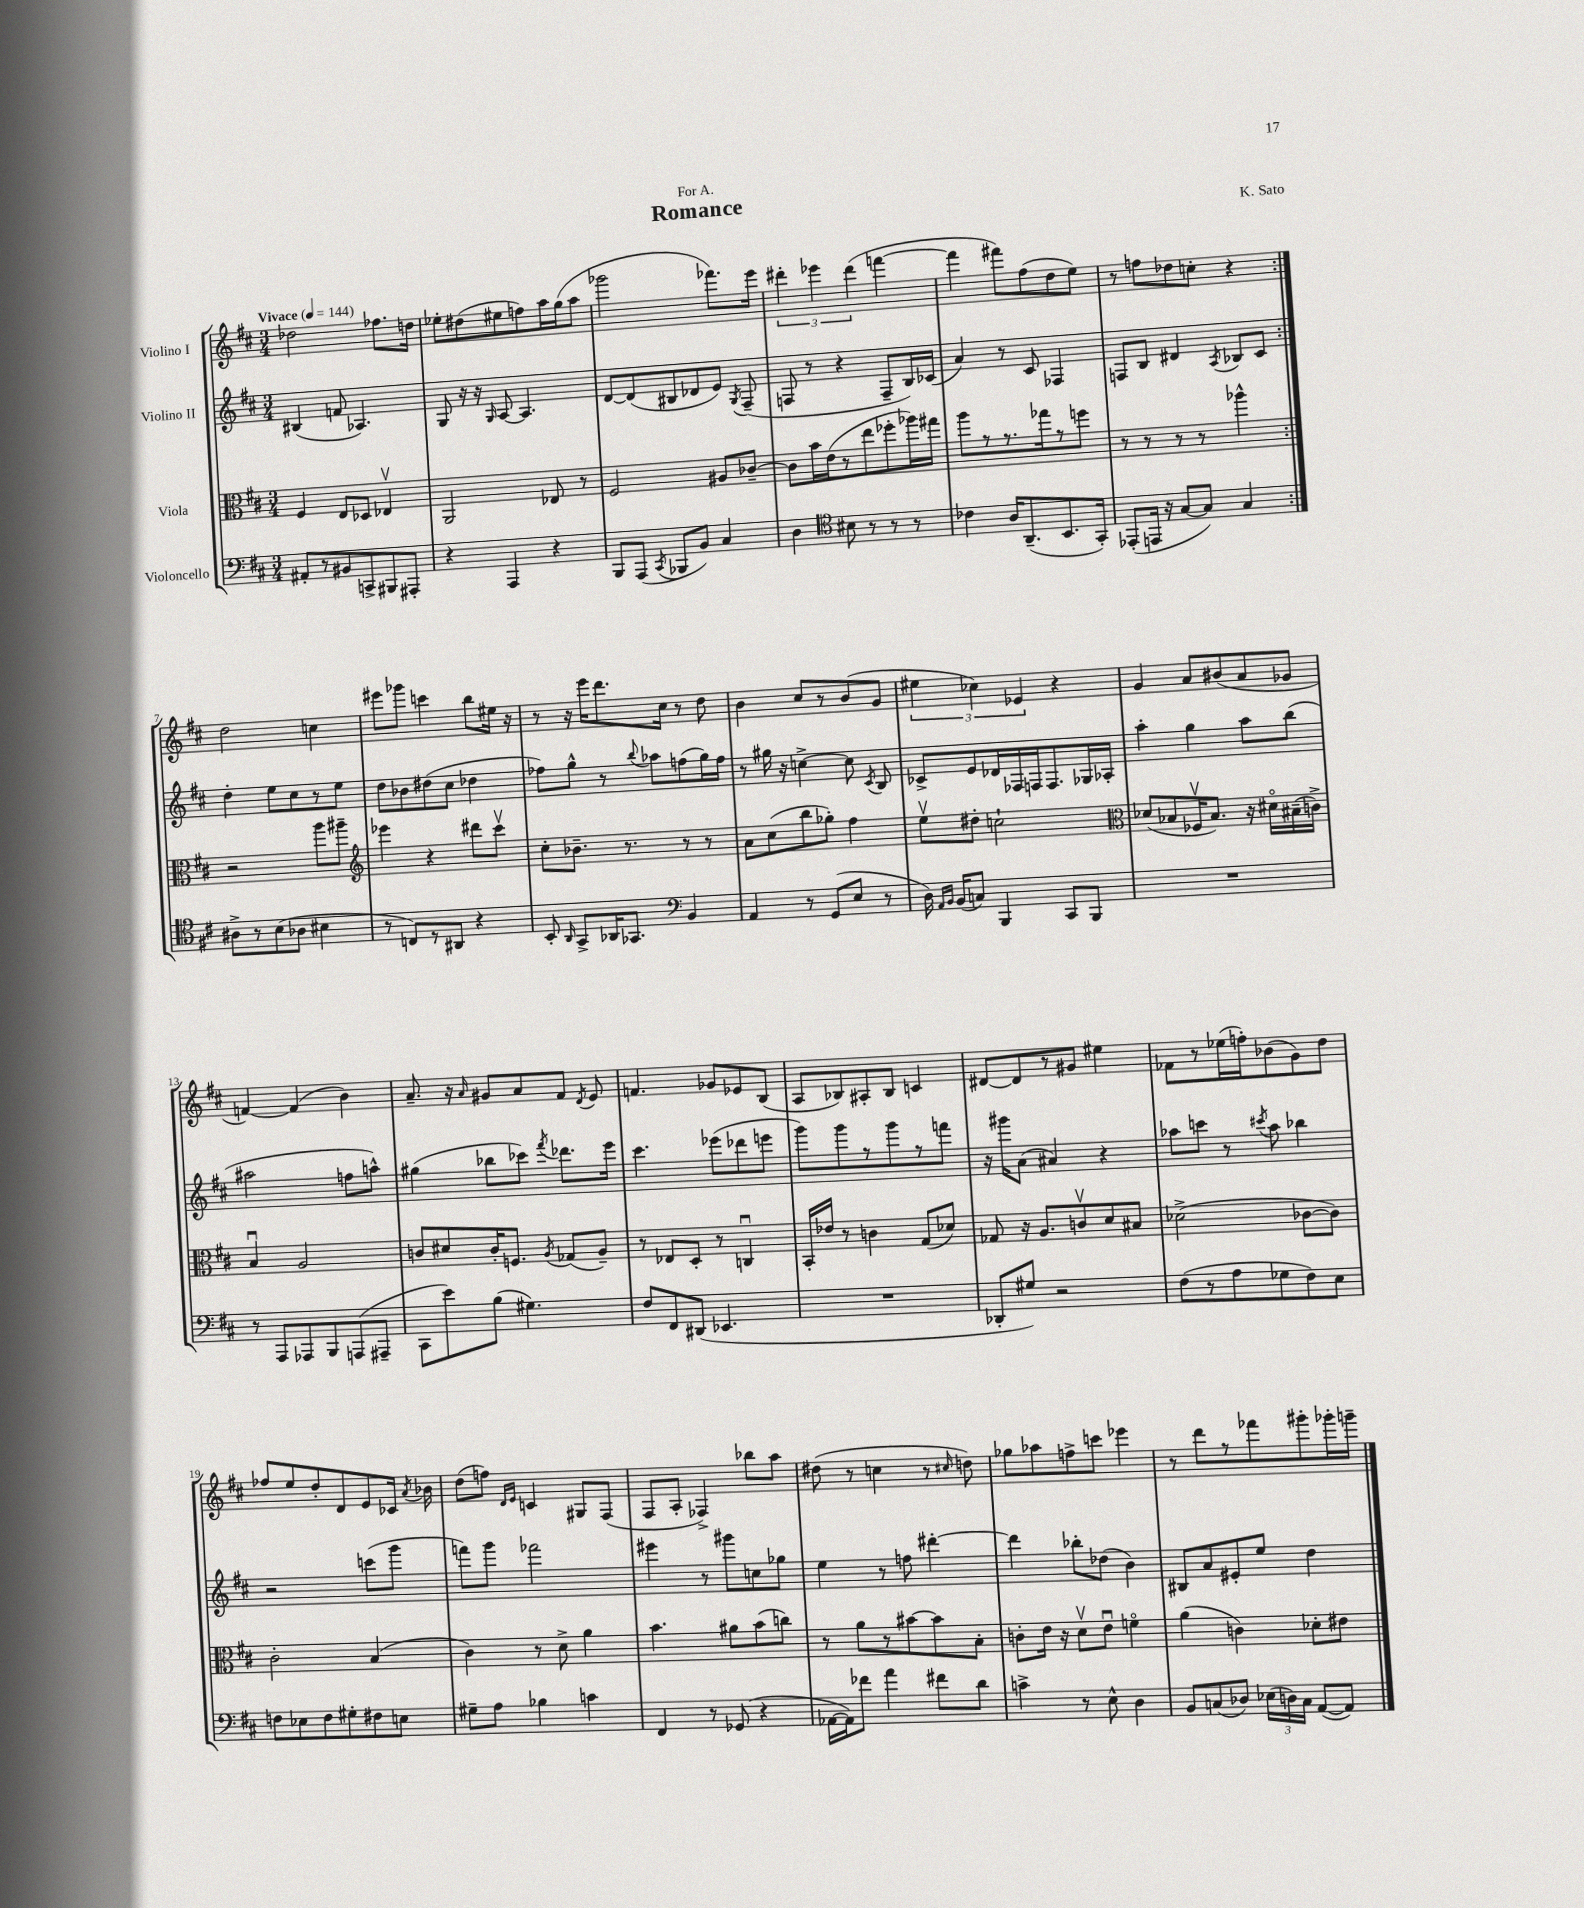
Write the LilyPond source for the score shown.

\header { title = "Romance" composer = "K. Sato" dedication = "For A." }
<<
\new StaffGroup <<
\new Staff = "s0" \with { instrumentName = "Violino I" } {
    \clef treble \key d \major \numericTimeSignature \time 3/4 \tempo "Vivace" 4 = 144
    \autoBeamOff \repeat volta 2 { des''2 fes''8.[ d''16] |
    ees''8[-. dis''8( eis''8 f''8) a''16 g''16( a''8] |
    ges'''2 fes'''8.[) e'''16] |
    \tuplet 3/2 { dis'''4-. ees'''4 dis'''4( } f'''4~ |
    f'''4 fis'''8[) fis''8( d''8 e''8]) |
    r8 f''8[ des''8 c''8]-. r4 | }
    d''2 c''4 |
    eis'''8[ ges'''8] c'''4 b''8[ eis''16] r16 |
    r8 r16 e'''16[ d'''8. cis''16] r8 d''8 |
    b'4 cis''8[ r8 b'8( g'8] |
    \tuplet 3/2 { eis''4 ces''4) ees'4 } r4 |
    g'4 a'8[ bis'8( a'8 ges'8] |
    f'4~) f'4( b'4) |
    a'8.-- r16 \grace { a'16 } gis'8[ a'8 fis'8] \acciaccatura { d'8 } e'8 |
    f'4. ges'8[ ees'8 b8]( |
    a8[ bes8) ais8-. bes8] c'4 |
    dis'8[~ dis'8 r8 gis'8] eis''4 |
    fes'8[ r8 ees''16( f''16-.) bes'8( g'8) d''8] |
    fes''8[ e''8 d''8-. d'8 e'8 ces'16] \acciaccatura { a'8 } bes'16 |
    d''8[( f''8]) \grace { d'16[ e'16] } c'4 gis8[ fis8]( |
    fis8[ a8]-. fes4->) bes''8[ a''8] |
    dis''8( r8 c''4 r8 \grace { cis''16 } d''8) |
    ges''8[ aes''8 f''8-> c'''8] ees'''4 |
    r8 d'''8[ r8 fes'''8 gis'''8-. ges'''16-. g'''16]-- \bar "|." |
}
\new Staff = "s1" \with { instrumentName = "Violino II" } {
    \clef treble \key d \major \numericTimeSignature \time 3/4
    \autoBeamOff \repeat volta 2 { bis4( f'8 aes4.) |
    g8 r16 r16 \grace { g16 } a8~ a4. |
    d'8[~ d'8( bis8 des'8 e'8]) \acciaccatura { g8 } fis8--( |
    f8 r8 r4 f8[-- b16) ces'16]( |
    a'4) r8 cis'8 fes4 |
    f8[ b8] dis'4 \acciaccatura { a8 } bes8[ cis'8] | }
    d''4-. e''8[ cis''8 r8 e''8] |
    d''8[ bes'8 dis''8( cis''8] des''4 |
    fes''8[) g''8]-^ r8 \appoggiatura { b''8 } aes''8[ f''8( g''16) f''16] |
    r8 gis''16 r16 c''4~-> c''8 \acciaccatura { cis'8 } b8 |
    ces'8[-> e'8 des'16 fes16 f16 f8. ges16 aes16]-. |
    a''4-. g''4 a''8[ b''8]( |
    ais''2 f''8[ a''8]-^) |
    gis''4( bes''8[ ces'''8]) \acciaccatura { fis'''8 } des'''8.[ e'''16] |
    cis'''4. ees'''8[( des'''8 e'''8] |
    g'''8[) g'''8 r8 g'''8 r8 f'''8] |
    r16 gis'''16[ a'8]( ais'4) r4 |
    aes''8[ c'''8] r8 \acciaccatura { cis'''8 } aes''8 bes''4 |
    r2 c'''8[( g'''8] |
    f'''8[) g'''8] fes'''2 |
    eis'''4 r8 gis'''8[ c''8 ges''8] |
    e''4 r8 f''8 dis'''4~-. |
    dis'''4 bes''8[-. des''8]( b'4) |
    bis8[ a'8 eis'8-. e''8] d''4 \bar "|." |
}
\new Staff = "s2" \with { instrumentName = "Viola" } {
    \clef alto \key d \major \numericTimeSignature \time 3/4
    \autoBeamOff \repeat volta 2 { fis4 e8[ des8] ees4\upbow |
    a,2 ees8 r8 |
    fis2 ais8[ ces'8]~-- |
    ces'8[ b'16 e'16( r8 e''8 fes''8-. aes''16) gis''16] |
    a''8[ r8 r8. ges''16 r8 f''8] |
    r8 r8 r8 r8 aes''4-^ | }
    r2 a''8[ ais''8]-- |
    \clef treble ees'''4 r4 dis'''8[ cis'''8]\upbow |
    cis''8[-. bes'8.]-- r8. r8 r8 |
    a'8[ cis''8( b''8 ges''8]-.) fis''4 |
    e''8[\upbow dis''8]-. c''2-! |
    \clef alto des'8[( bes8 fes16\upbow bes8.]) r16 dis'16[\flageolet bis16--( c'16]->) |
    b4\downbow a2 |
    c'8[ dis'8 c'16-. f8.] \acciaccatura { a8 } ges8[( a8]--) |
    r8 ees8[ d8]-. r8 c4\downbow |
    b,16[-. ees'16] r8 c'4 g8[( des'8]) |
    ges8 r16 a8.[ c'8\upbow d'8 bis8] |
    des'2->( ces'8[~ ces'8]) |
    cis'2-. b4( |
    cis'4) r8 d'8-> a'4 |
    b'4. ais'8[ b'8( c''8]) |
    r8 a'8[ r8 bis'8~ bis'8 b8]-. |
    c'8[-. e'16] r16 d'8[\upbow e'8]\downbow f'4\flageolet |
    a'4( c'4) des'8[-. eis'8] \bar "|." |
}
\new Staff = "s3" \with { instrumentName = "Violoncello" } {
    \clef bass \key d \major \numericTimeSignature \time 3/4
    \autoBeamOff \repeat volta 2 { ais,8[-. r8 bis,8 c,8-> bis,,8 ais,,8]-. |
    r4 a,,4 r4 |
    b,,8[ a,,8]( \acciaccatura { cis,8 } bes,,8[ b,8]) cis4 |
    d4 \clef tenor bis8 r8 r8 r8 |
    ces'4 a16[ a,8.--( b,8. g,16]-.) |
    ees,8[-.( e,16] r16 g8[~ g8]) g4 | }
    ais8[-> r8 b8( aes8] bis4 |
    r8 c8[) r8 ais,8] r4 |
    b,8-. \grace { a,16 } g,8[-> aes,16 ges,8.] \clef bass b,4 |
    a,4 r8 g,8[( e8] r8 |
    d16) \grace { a,16[ b,16] } b,16[( c8]) b,,4 cis,8[ b,,8] |
    R2. |
    r8 a,,8[ aes,,8 b,,8 a,,8( ais,,8]-- |
    cis,8[ e'8) b8]( gis4.) |
    fis8[ fis,8 dis,8]( ees,4. |
    R2. |
    des,8[-. gis8]) r2 |
    fis8[( r8 a8 ges8 fis8) e8] |
    f8[ ees8 f8 gis8-. fis8 e8] |
    gis8[-- a8] bes4 c'4 |
    fis,4 r8 ges,8( r4 |
    aes,16[~ aes,16) fes'8] a'4 fis'8[ d'8] |
    c'4-> r8 e8-^ d4 |
    b,8[ c8( des8]) \tuplet 3/2 { ees16[( d16) c16] } a,8[~( a,8]) \bar "|." |
}
>>
>>
